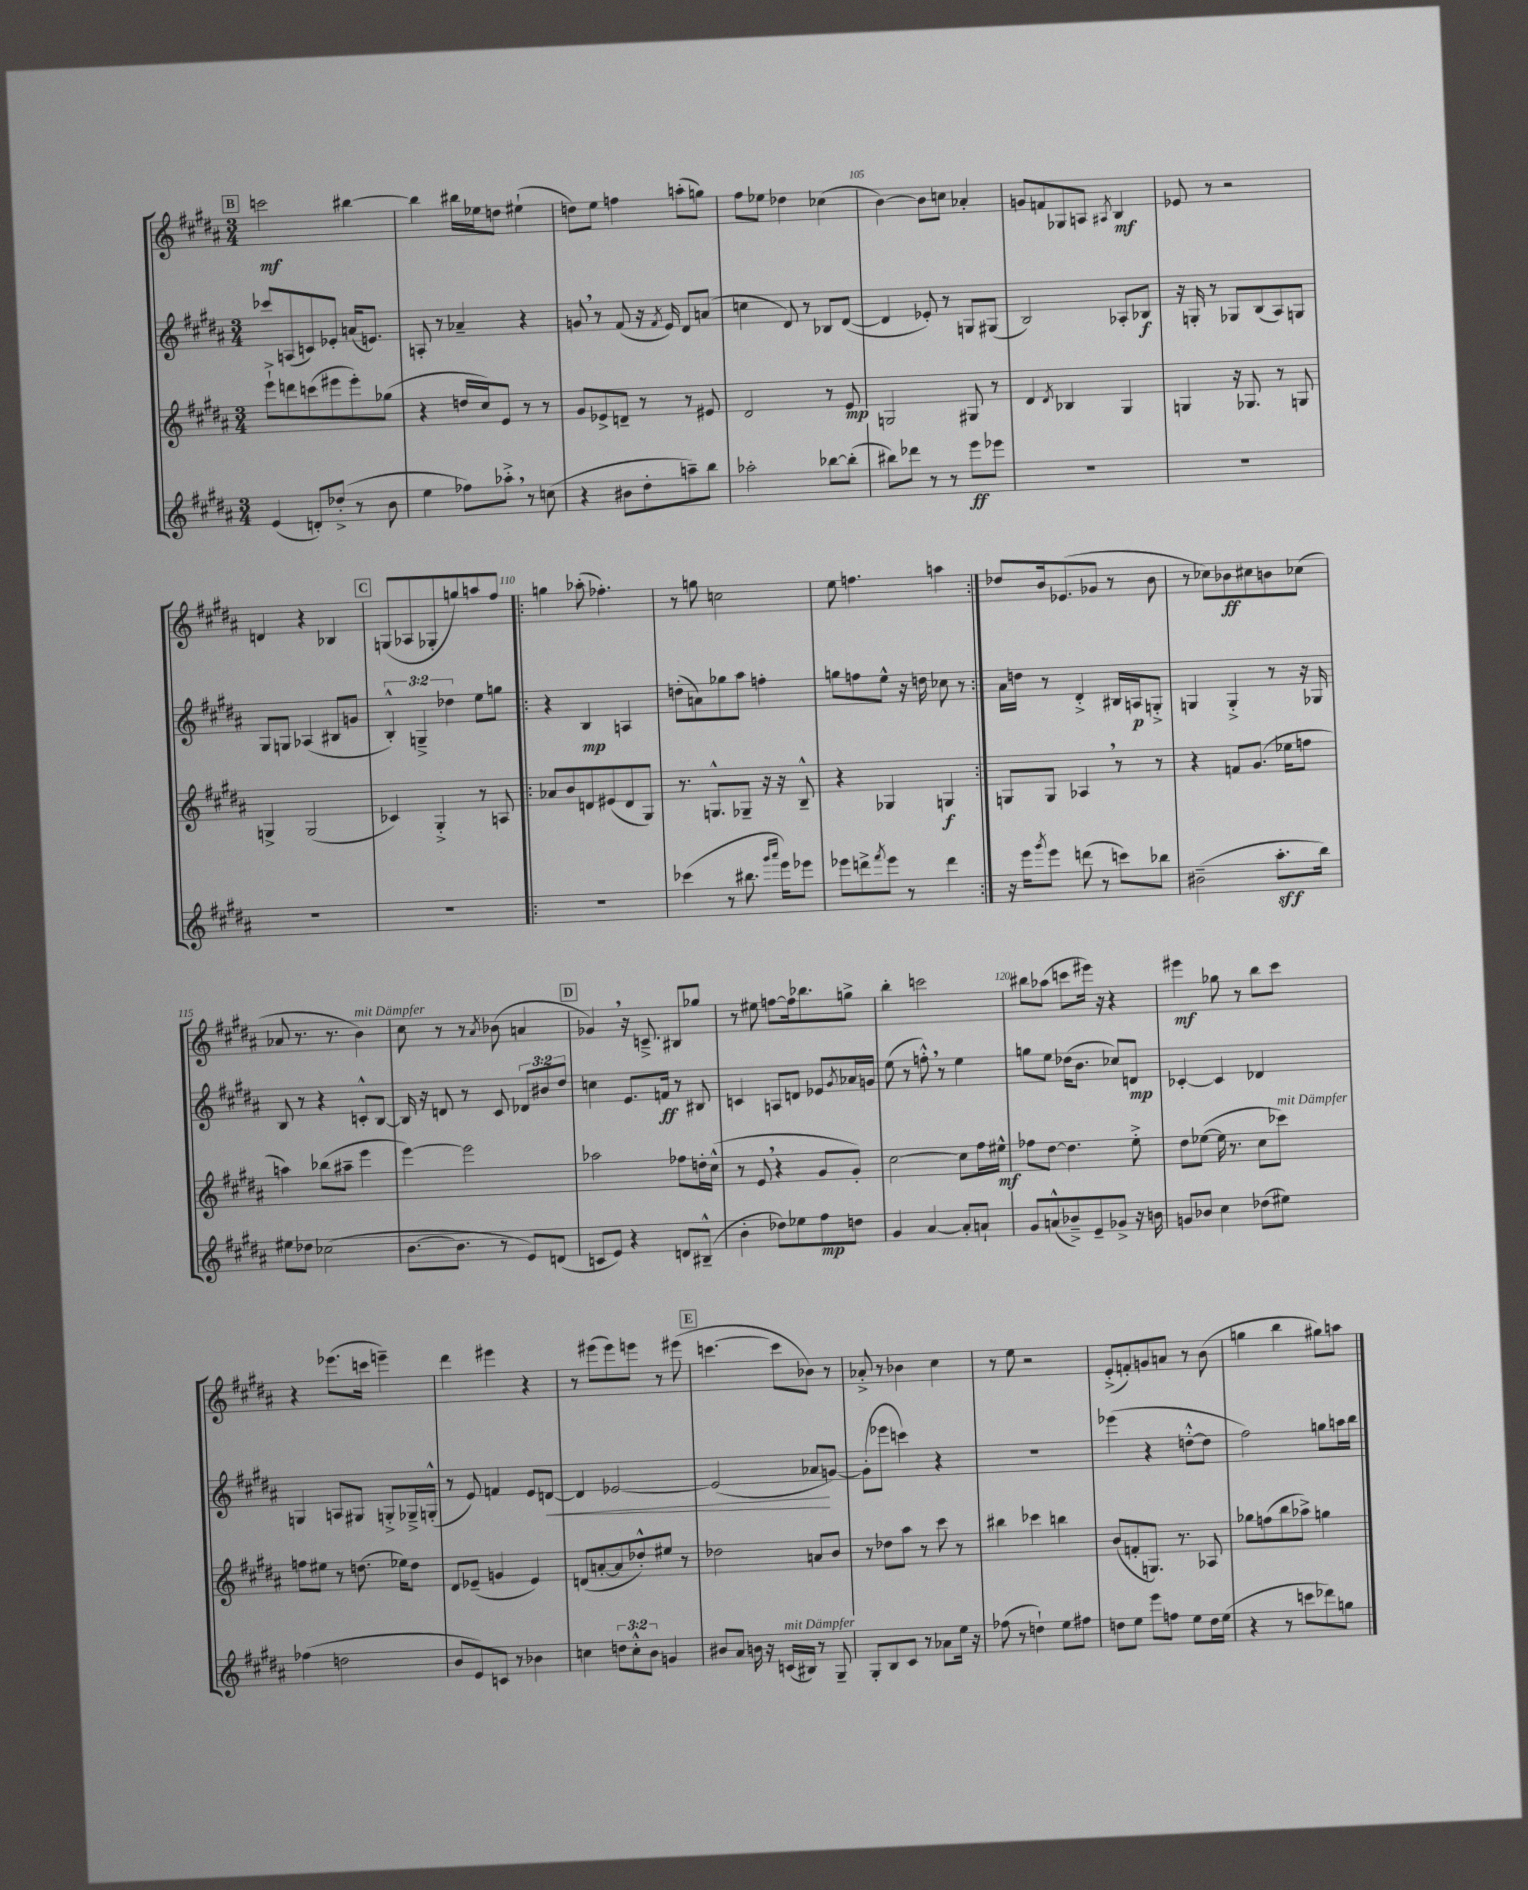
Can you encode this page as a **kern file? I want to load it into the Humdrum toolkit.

**kern	**kern	**kern	**kern
*staff4	*staff3	*staff2	*staff1
*clefG2	*clefG2	*clefG2	*clefG2
*k[f#c#g#d#a#]	*k[f#c#g#d#a#]	*k[f#c#g#d#a#]	*k[f#c#g#d#a#]
*M3/4	*M3/4	*M3/4	*M3/4
(4e	8eee`^	8ccc-	2ccc
.	8ddd	(8A	.
8d')	(8ccc	8c)	.
(8dd-'^	8eee#	8e-'	.
8r	8eee#')	(16a	[4bb#
.	.	8.e)	.
8b	(8gg-	.	.
=	=	=	=
4ee	4r	8A'	4bb#]
.	.	8r	.
8ff-)	16dd	4a-~	16bb#
.	16cc#)	.	16ee-
8aa-'^	8e	.	8dd
8r	8r	4r	(4ee#`
(8cc	8r	.	.
=	=	=	=
4r	8g#	8g	8dd)
.	8e-^	8r	8ee
8b#	8d~	(8f#	4ff
8dd#'	8r	16r	.
.	.	8qf#	.
.	.	16e)	.
8aa~)	8r	8d#	(8aa'
8bb	8e#	(8a	8gg)
=	=	=	=
2aa-'	2d#	4cc	8ff#
.	.	.	8ee-
.	.	8d#)	4dd-
.	.	8r	.
[8bb-	8r	8B-	(4cc-
(8bb-']	8e	([8d#	.
=	=	=	=
8bb#)	2G	4d#]	[4b)
8ddd-	.	.	.
8r	.	8e-')	8b]
8r	.	8r	8cc
8eee	8G#	8G	4a-'
8eee-	8r	(8G#	.
=	=	=	=
2.r	4d#	2B)	8g
.	.	.	8f
.	8qd#	.	.
.	4B-	.	8G-
.	.	.	8A
.	.	.	8qA#
.	4G#	8A-'	4B
.	.	8B-	.
=	=	=	=
2.r	4G	16r	8e-
.	.	16G'	.
.	.	8r	8r
.	16r	8G-	2r
.	8.G-	.	.
.	.	(8B	.
.	8r	8A#)	.
.	8G	8G	.
=	=	=	=
2.r	4G^	8G#	4d
.	.	8G	.
.	(2G	(4A-	4r
.	.	8B#	4B-
.	.	8g	.
=	=	=	=
2.r	4c-)	6B'^^)	(8G
.	.	.	8A-
.	.	6G~^	.
.	4G#'^	.	8G-'
.	.	6dd-	.
.	.	.	8gg)
.	8r	8ee	8aa
.	8A	8gg	8ff#
=!|:	=!|:	=!|:	=!|:
2.r	8a-	4r	4gg
.	8b	.	.
.	8d	4B	(8aa-'
.	(8e#	.	4.ff-')
.	8d	4A	.
.	8G#)	.	.
=	=	=	=
(4ccc-	8.r	(8dd'	8r
.	.	8a)	8gg
.	8.G^^	.	.
8r	.	8gg-	2cc
8.bb#	8G-~	8aa#	.
.	16r	4ff'	.
16qqggg#	.	.	.
16qqaaa#	.	.	.
16eee)	16r	.	.
8eee-	8B~^^	.	.
=	=	=	=
8eee-	4r	8gg	8ee
8ddd^	.	8ff	4.ff
8qfff#	.	.	.
8eee-	4G-	8ee^^	.
8r	.	16r	.
.	.	16dd	.
4ddd	4G	8cc-	4aa
.	.	8r	.
=:|!	=:|!	=:|!	=:|!
16r	8G	16a#	8dd-
16eee	.	16dd	.
8qggg#	.	.	.
8eee	8G	8r	16b
.	.	.	(8.e-
(8ddd	4A-	4d#'^	.
8r	.	.	8g-
8ccc)	8r	16B#	8r
.	.	16A	.
8bb-	8r	8G'^	8b
=	=	=	=
(2b#~	4r	4G	8r
.	.	.	8cc-)
.	8f	4G'^	8b-
.	(8.g#	.	8cc#
8.aa#'	.	8r	8b
.	16ee-	.	.
.	8ff	16r	(8cc-
16bb)	.	16G-	.
=	=	=	=
8ee#	4aa)	8B	8a-
8dd-	.	8r	8.r
(2cc-	(8bb-	4r	.
.	.	.	8.r
.	8aa#~	.	.
.	4eee	8c'^^	4b)
.	.	[8B	.
=	=	=	=
[8.b	[4eee)	16B]	8cc#
.	.	16r	.
.	.	8d	8r
8.b]	.	.	.
.	2eee]	8r	8r
.	.	.	8qa#
8r	.	8c#	(8b-
8e)	.	12d-	4a
.	.	12b#	.
(8d	.	.	.
.	.	12dd#	.
=	=	=	=
8c	2aa-	4cc	4g-)
8e)	.	.	.
4r	.	8.e	16r
.	.	.	8.c~^
.	.	16f	.
8d	8ff-	8r	8B#
(8B#~^^	16dd'	8B#	8gg-
.	(16cc#^^	.	.
=	=	=	=
4b'	8r	4c	8r
.	8e	.	8ee#
8dd-)	4r	8A	[8ff
8ee-	.	8d	16ff]
.	.	.	8.bb-
8ff#	8g#	8e-	.
.	.	8qg#	.
8dd	8g#')	16a-	8gg^
.	.	16g	.
=	=	=	=
4g#	[2cc#	(8ee	4bb'
.	.	8r	.
[4a#	.	8ff'^^)	2ccc
.	.	8r	.
8a#']	8cc#]	4ee	.
8a`	16ff#	.	.
.	16ee#^^	.	.
=	=	=	=
8g#	8ff-	8gg	8bb#
(8a^^	[8dd#	8ee	(8aa-
8b-~^)	4.dd#]	(16dd-	8ccc
.	.	8.b	.
8e~	.	.	16eee#)
.	.	.	16r
8g-^	.	8cc-)	4r
16r	8ee'^	8d	.
16b	.	.	.
=	=	=	=
8g	8dd#	[4c-'	4eee#
8b-	([8ee-	.	.
4cc#	16ee-]	4c-]	8gg-
.	8.r	.	.
.	.	.	8r
(8dd-	8cc#	4d-	8bb
8ee#)	8ccc-)	.	8ccc#
=	=	=	=
(4ff-	8ff	4G	4r
.	8ee#	.	.
2dd	8r	8A	(8.eee-
.	(8.dd	8G#	.
.	.	.	16ccc
.	.	8G'^	4eee~)
.	16ee-)	.	.
.	8dd	16G-~^	.
.	.	(16G'^^	.
=	=	=	=
8b	8d#	8r	4ddd#
8e)	(8e-~	8e)	.
8c	4g	4f	4eee#
8r	.	.	.
4b-	4e-)	8e	4r
.	.	[8d	.
=	=	=	=
4cc	(8d	4d]	8r
.	[8a'	.	(8eee#
12dd	8a]	[2e-	8eee#)
12cc'^^	.	.	.
.	8dd-'^^)	.	8eee
12b	.	.	.
4g	8ee#	.	8r
.	8r	.	(8eee#
=	=	=	=
8b#	2dd-	(2e-]	[4.ccc
8a#	.	.	.
16b	.	.	.
16r	.	.	.
(16c	.	.	8ccc]
16B#)	.	.	.
8r	8a	8a-	8b-)
8G#~	8b	[8g)	8r
=	=	=	=
8G#'	8r	(8g']	8a-'^
8B	8dd-	8eee-	8r
8c#	8aa#	4ccc)	4b-
8r	8r	.	.
8a-	8ccc#	4r	4cc#
16ee	8r	.	.
16r	.	.	.
=	=	=	=
(8ff-	4bb#	2.r	8r
8r	.	.	8ee
4dd`)	4ccc-	.	2r
8ee	4bb	.	.
8ff#	.	.	.
=	=	=	=
8dd	(8b	(4eee-	(8e'^
8ee	8f'	.	8f')
8eee	8.G)	4r	8g
8ff	.	.	8a
.	8.r	.	.
8ee	.	[8dd'^^	8r
16dd	8A-	8dd]	(8b
(16ee	.	.	.
=	=	=	=
4r	8gg-	2ff#)	4gg
.	(8ff	.	.
8r	8bb	.	4bb
8ccc	8aa-^)	.	.
8ddd-)	4gg	8gg	8gg#)
8gg	.	16aa	8aa
.	.	16bb	.
==	==	==	==
*-	*-	*-	*-
